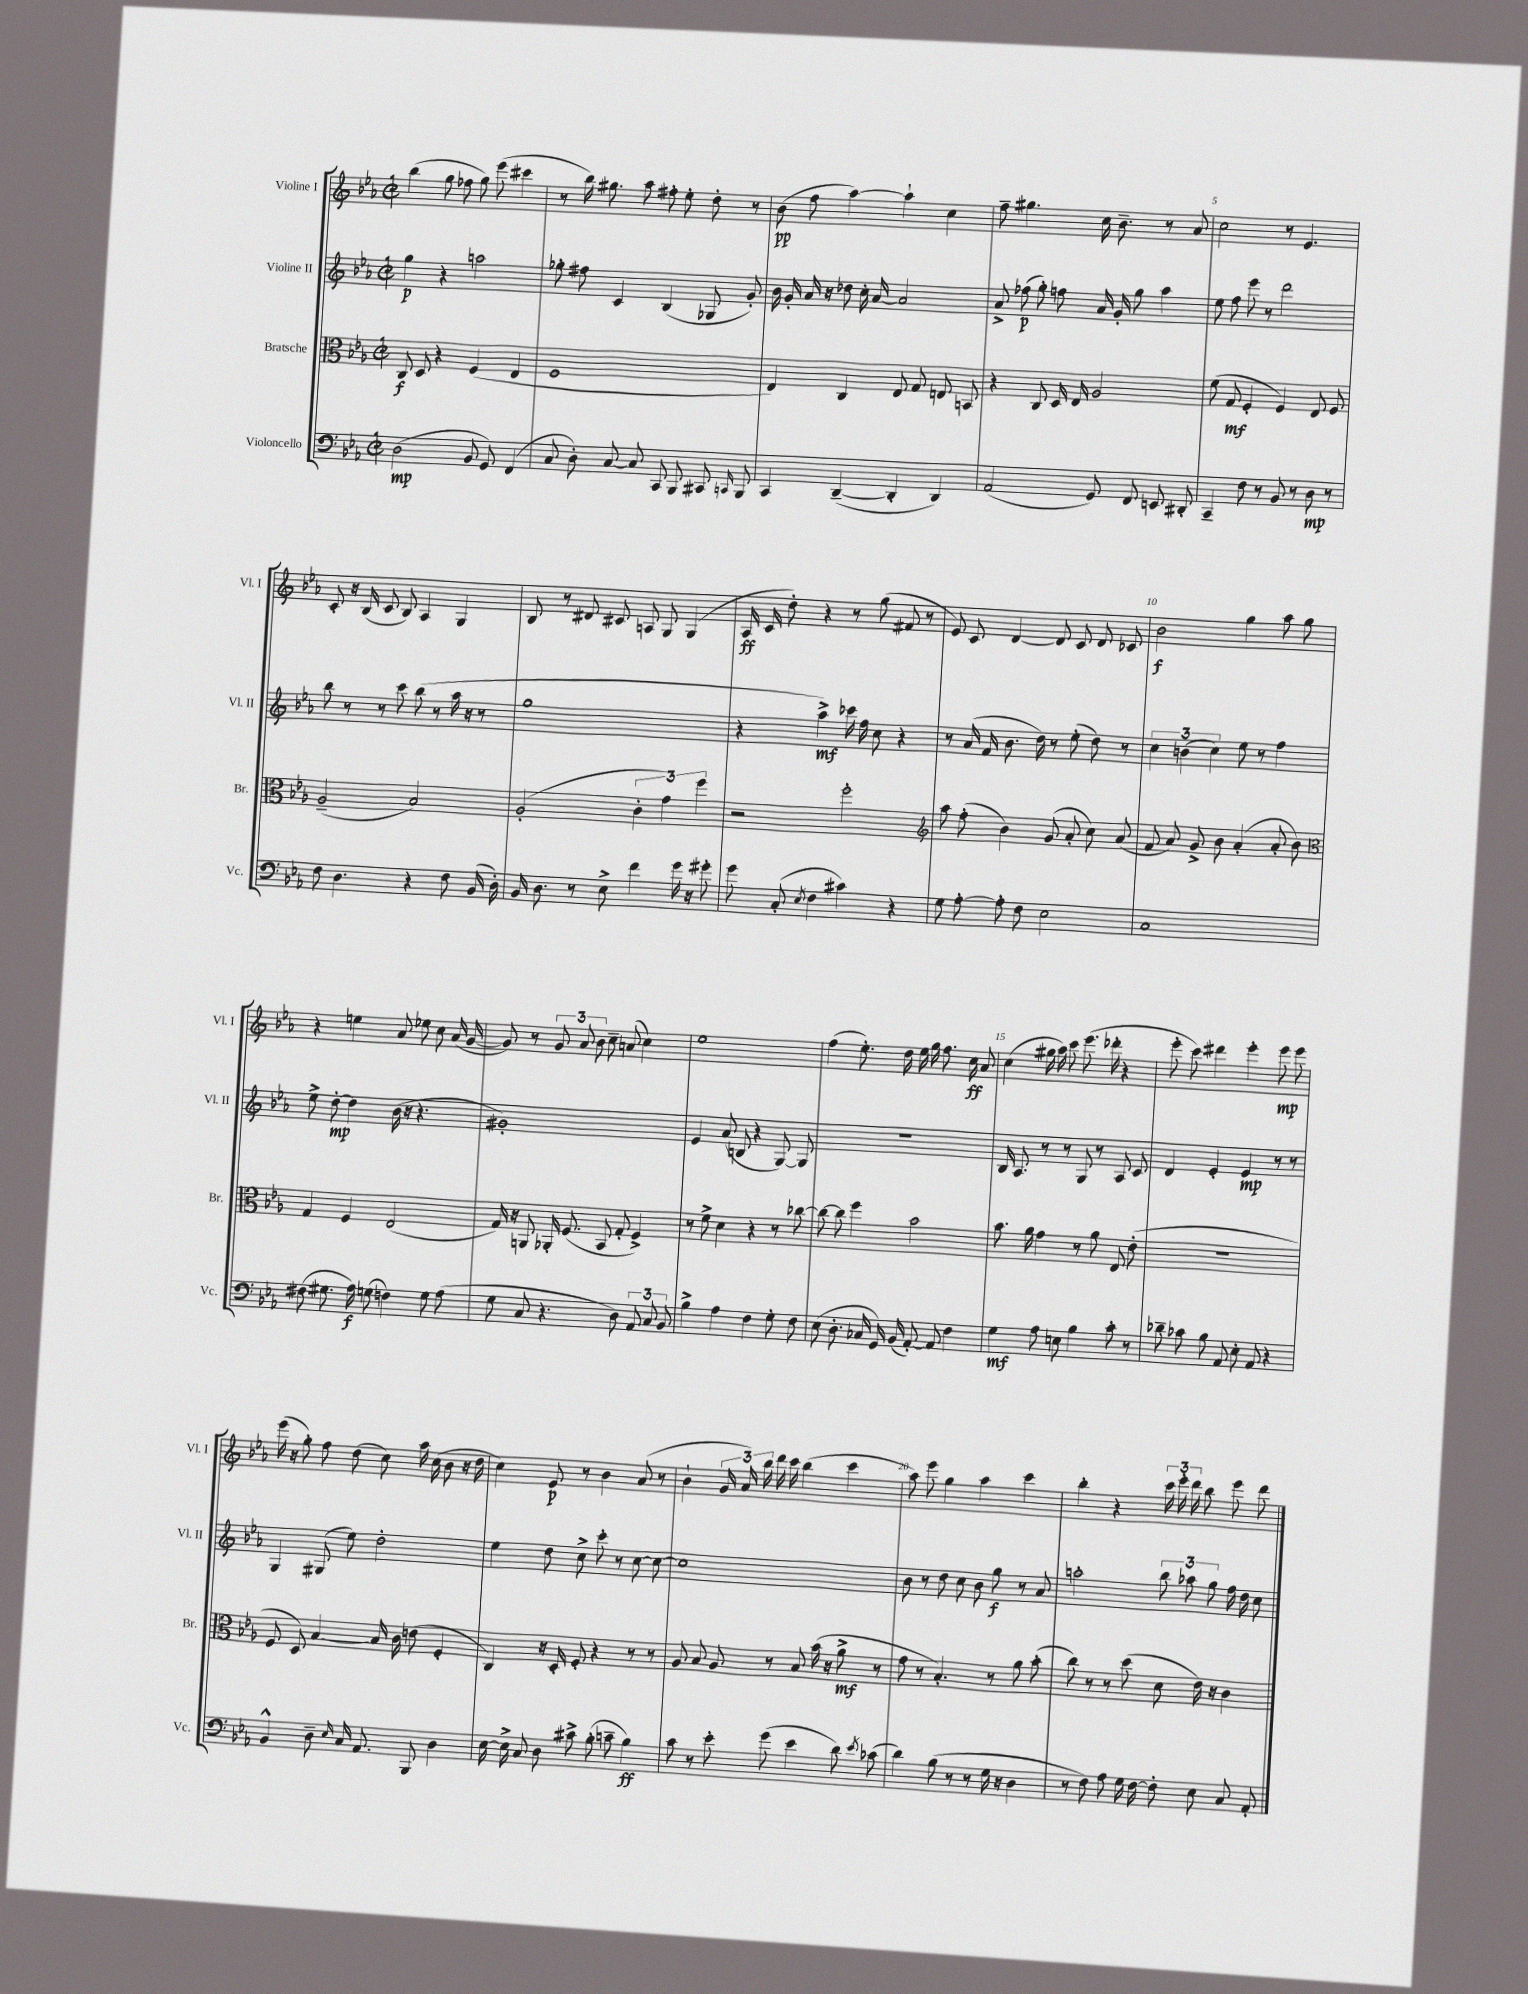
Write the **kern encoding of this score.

**kern	**kern	**kern	**kern
*staff4	*staff3	*staff2	*staff1
*clefF4	*clefC3	*clefG2	*clefG2
*k[b-e-a-]	*k[b-e-a-]	*k[b-e-a-]	*k[b-e-a-]
*M2/2	*M2/2	*M2/2	*M2/2
*met(c|)	*met(c|)	*met(c|)	*met(c|)
(2D	8C	4gg	(4bb-
.	8D	.	.
.	4r	4r	8gg
.	.	.	8ff-
8BB-	(4F	2aa	8gg)
8GG)	.	.	(8eee-
(4FF	4E-	.	4ccc#
=	=	=	=
8C	1F	8gg-'	8r
8D')	.	8ff#	16bb-)
.	.	.	8.gg#
[8C	.	4c	.
8C]	.	.	8aa-
8CC	.	(4B-	8ff#'
8BBB-	.	.	8ee-'
8CC#	.	8G-	8dd'
16qqCC	.	.	.
8BBB-	.	8g')	8r
=	=	=	=
4CC	4E-)	16b-	(8b-
.	.	16g'	.
.	.	16a-	8ff
.	.	16r	.
([4DD~	4C	8dd-	[4aa-)
.	.	16cc'	.
.	.	[16a-	.
4DD']	8E-	2a-]	4aa-`]
.	8G	.	.
4DD)	8E	.	4cc
.	8BB	.	.
=	=	=	=
(2AA-	4r	8a-^	8ff~
.	.	(8ff-	4.gg#
.	8C	8gg')	.
.	16D	8ff	.
.	16E-	.	.
8GG)	2A-	16a-	16cc
.	.	16g'	8.b-~
8FF	.	8gg	.
8EE	.	4aa-	8r
8DD#'	.	.	8a-
=	=	=	=
4CC~	(8f	8ee-	2cc
.	8G	8ff	.
8F	4F'	8eee-	.
8r	.	8r	.
8BB-	4F)	2ddd	8r
8r	.	.	4.e-
8D	8E-	.	.
8r	8F	.	.
=	=	=	=
8F	(2A-~	8bb-	8c'
4.D	.	8r	16r
.	.	.	(16B-
.	.	8r	8c
.	.	8ccc	8B-)
4r	2B-)	(8bb-	4A-
.	.	8r	.
8F	.	16aa-	4G
.	.	16r	.
(16BB-	.	8r	.
16D')	.	.	.
=	=	=	=
16BB-	(2A-'	1gg	8B-
8.D	.	.	.
.	.	.	8r
8r	.	.	8d#
8E-^	.	.	8c#
4f	6c'	.	8A
.	.	.	8G
.	6g)	.	.
16g	.	.	(4G
16r	.	.	.
.	6ff	.	.
8g#'	.	.	.
=	=	=	=
8g	2r	4r	16A-
.	.	.	16c
(8C'	.	.	8dd')
8qE-	.	.	.
4F	.	4aa-^)	4r
4c#)	2ff'	16ccc-	8r
.	.	16ff	.
.	.	8cc	(8gg
4r	.	4r	8f#
.	.	.	8r
=	=	=	=
*	*clefG2	*	*
8G	8aa-	8r	8e-)
[8A-'	(8ff'	(16a-	8c
.	.	16f	.
8A-']	4b-)	8.b-	[4d
8F	.	.	.
.	.	16dd)	.
2E-	(8g	8r	8d]
.	8a-'	(8ee-'	8c
.	8cc)	8dd)	8d
.	(8a-	8r	8c-
=	=	=	=
1C	8f	6cc	2b-
.	8a-)	.	.
.	.	(6b	.
.	8g^	.	.
.	.	6cc)	.
.	8b-	.	.
.	(4a-'	8ee-	4gg
.	.	8r	.
.	8a-'	4ff	8aa-
.	8b-)	.	8gg
=	=	=	=
*	*clefC3	*	*
(8F#	4G	8ee-^	4r
8.G#	.	[8dd'	.
.	4F	4dd]	4ee
16A-)	.	.	.
(8G	.	.	.
4F)	(2E-	(16b-	8a-
.	.	16r	.
.	.	4.r	8ee-
8G	.	.	8cc
(8A-	.	.	(16a-
.	.	.	[16g
=	=	=	=
8G	16G)	1g#')	8g])
.	16r	.	.
8C	8AA	.	8r
4.r	16AA-'	.	12g
.	(8.F	.	.
.	.	.	12a-
.	.	.	12b-
.	8BB-	.	8cc~
8D)	8G'	.	(8a
12AA-	4F^)	.	4cc)
12C	.	.	.
12BB-	.	.	.
=	=	=	=
4B-^	8r	4e-	1ee-
.	8f^	.	.
4A-	4d	(8a-	.
.	.	8B	.
4F	4r	4r	.
8G'	8r	[8G)	.
8F	[8cc-	8G]	.
=	=	=	=
(8E-	8cc-_	1r	(4ff
8.D'	8cc-]	.	.
.	4ff	.	8.ee-')
16C-	.	.	.
16GG)	.	.	.
(16BB-	.	.	16dd
[8AA-')	2b-	.	16ee-
.	.	.	16gg
8AA-]	.	.	8.ff
4F	.	.	.
.	.	.	16cc
.	.	.	8a-
=	=	=	=
4G	8.b-	16B-	(4cc
.	.	8.A-	.
.	16a-	.	.
8A-	4g	8r	16gg#
.	.	.	16aa-)
8E	.	8r	8ccc
4B-	8r	8G	(8.eee-
.	8a-	8r	.
.	.	.	16ddd-'
8c'	8E-	8A-	4r
8r	(8e-'	8c	.
=	=	=	=
8d-~	1r	4d	8eee-'
8c-	.	.	8ccc)
8B-	.	4e-'	4ddd#
8AA-	.	.	.
8E-'	.	4e-	4eee-'
8AA-	.	.	.
4r	.	8r	8eee-
.	.	8r	8eee-
=	=	=	=
4BB-^^	8F	4G	(16eee-
.	.	.	16r
.	8D)	.	8gg')
8D~	[4B-	(8G#	8ff
16qqE-	.	.	.
16C	.	8ee-)	(8dd
8.AA-	.	.	.
.	16B-]	2dd'	8cc)
.	16c	.	.
8BBB-	(8e	.	16aa-
.	.	.	(16cc
4D	4F'	.	8b-
.	.	.	16r
.	.	.	16dd
=	=	=	=
[16E-	4C)	4ee-	4cc)
16E-^]	.	.	.
8C	.	.	.
8D	16r	8dd	8e-
.	16D'	.	.
8c#^	8F'	8cc^	8r
(8B-'	4r	8ccc'	4b-
8c~	.	8r	.
4B-)	8r	[8cc	(8a-
.	8r	8cc_	8r
=	=	=	=
8c	8A-	1cc]	4b-`
8r	8B-	.	.
8e-'	8A-	.	24g
.	.	.	24a-)
.	.	.	24bb-
(8g	8r	.	16ddd
.	.	.	16ccc
4e-	8B-	.	(4bb-
.	(16b-	.	.
.	16r	.	.
8d)	8a-^	.	4ccc
8qe-	.	.	.
(8c-	8r	.	.
=	=	=	=
4d)	8g	8b-	8aa-)
.	8r	8r	8eee-
(8B-	4.B-')	8dd	4gg
8r	.	8cc	.
8r	.	8b-	4aa-
16G	8r	8gg	.
16r	.	.	.
4D	8a-	8r	4ccc
.	(8b-'	8a-	.
=	=	=	=
8r	8cc)	2aa'	4bb-'
8F)	8r	.	.
8A-	8r	.	4r
16G	(8dd	.	.
[16F	.	.	.
8F']	8d	12bb-	24ccc
.	.	.	24eee-'
.	.	12aa-	24ddd
8E-	16e-)	.	8bb-
.	.	12gg	.
.	16r	.	.
8C	4c	16ff	8eee-
.	.	16dd	.
8AA-'	.	8cc	8ddd
==	==	==	==
*-	*-	*-	*-
